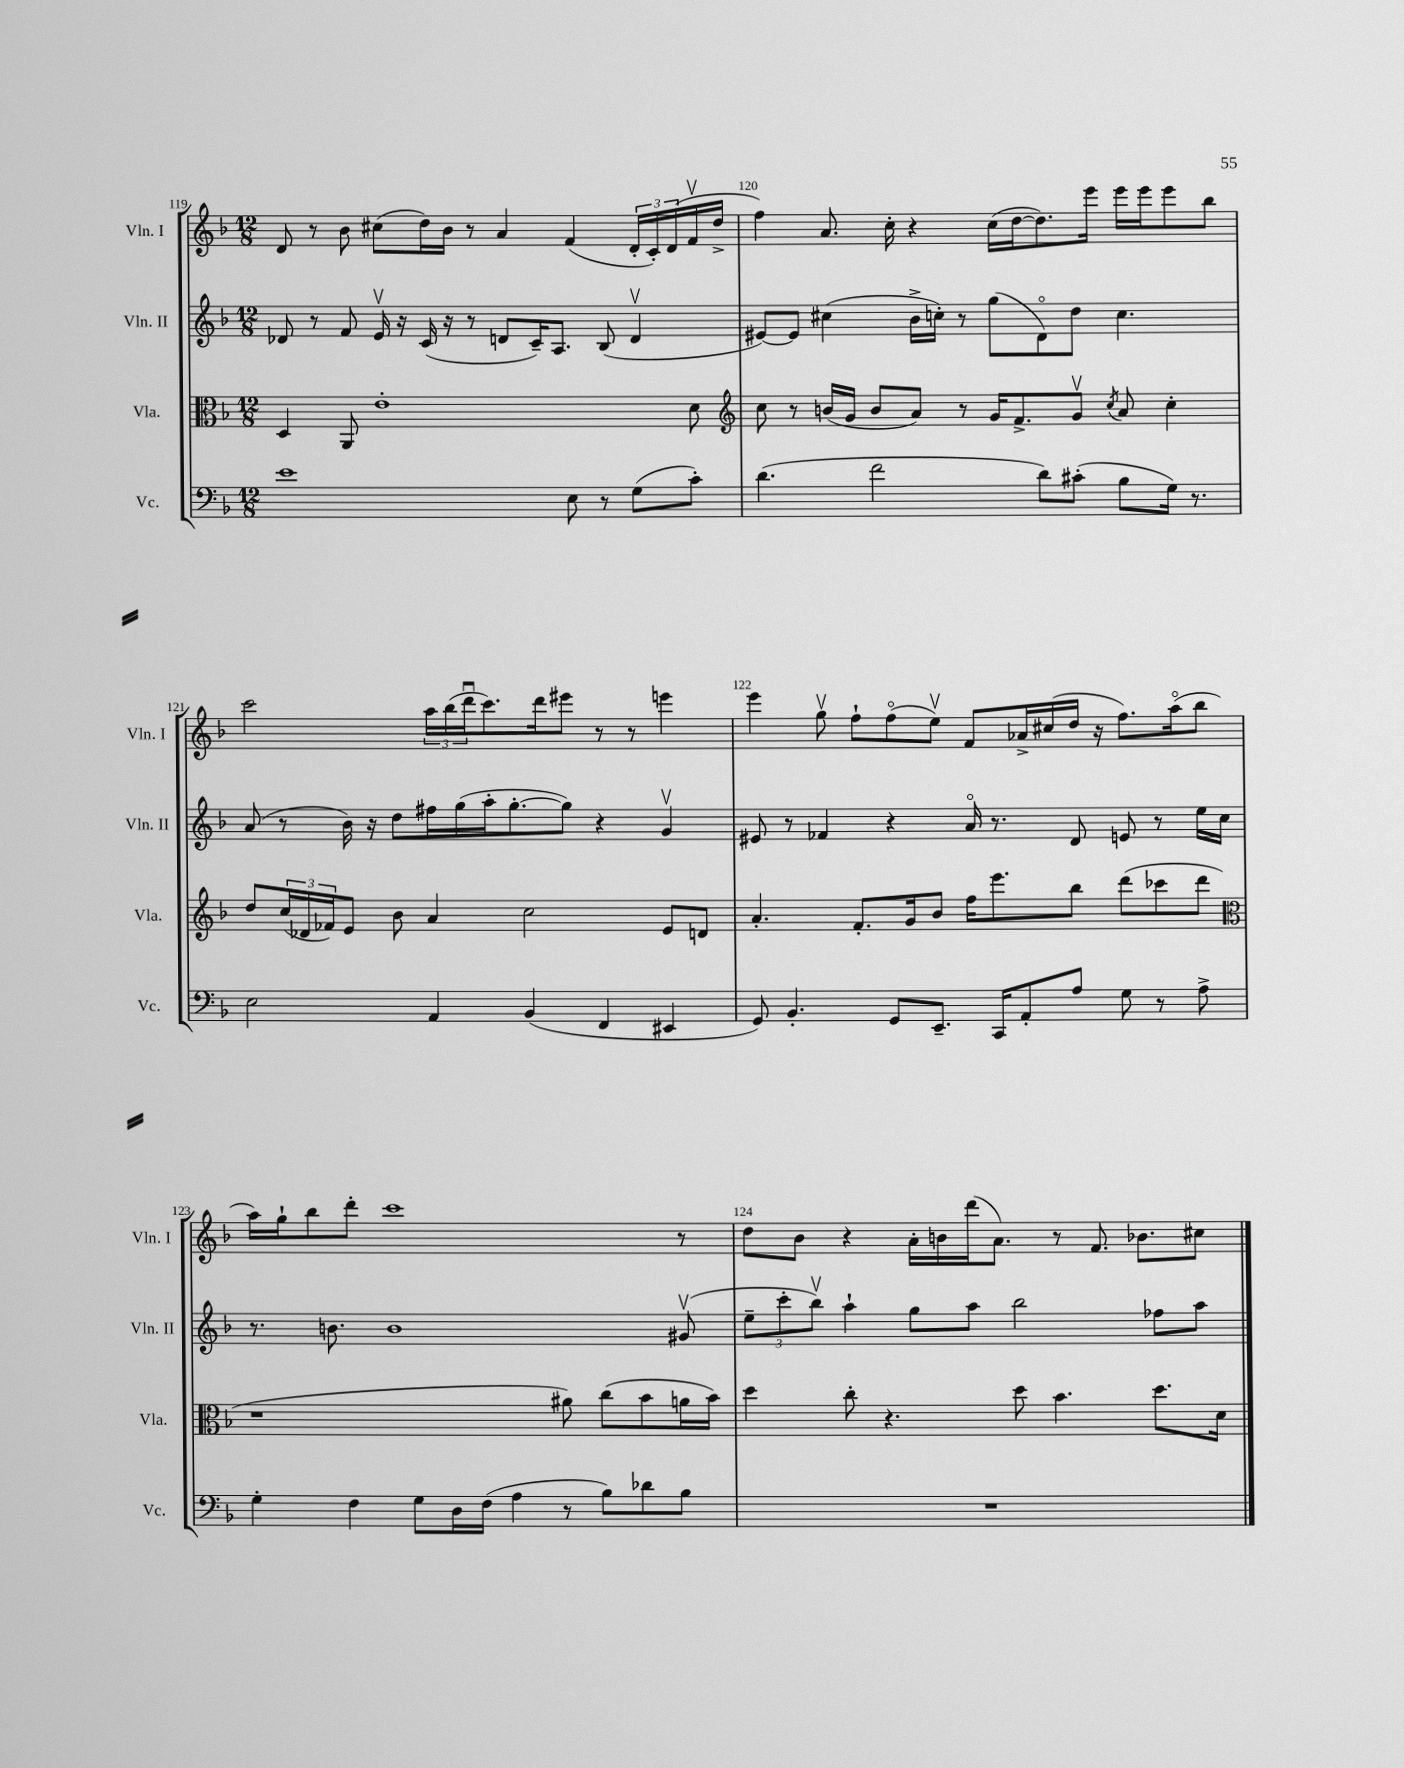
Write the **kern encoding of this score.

**kern	**kern	**kern	**kern
*staff4	*staff3	*staff2	*staff1
*clefF4	*clefC3	*clefG2	*clefG2
*k[b-]	*k[b-]	*k[b-]	*k[b-]
*M12/8	*M12/8	*M12/8	*M12/8
1e	4D/	8d-/	8d/
.	.	8r	8r
.	8AA/	8f/	8b-\
.	1e'	16ev/	(8cc#\L
.	.	16r	.
.	.	(16c/	16dd\L)
.	.	16r	16b-\JJ
.	.	8r	8r
.	.	8d/L	4a/
.	.	16c~/K)	.
.	.	8.A/J	.
8E\	.	.	(4f/
8r	.	(8B-/	.
(8G\L	.	4dv/	24d'/LL
.	.	.	24c'/)
.	.	.	(24d/
8c'\J)	8d\	.	16fv/
.	.	.	16dd^/JJ
=	=	=	=
*	*clefG2	*	*
(4.d\	8cc\	[8e#/L)	4ff\)
.	8r	8e#/]J	.
.	(16b/LL	(4cc#\	8.a/
.	16g/JJ	.	.
2f\	8b/L	.	.
.	.	.	16cc'\
.	8a/J)	16b-^\LL	4r
.	.	16cc'\JJ)	.
.	8r	8r	.
.	16g/LK	(8gg\L	(16cc\LL
.	8.f^/	.	[16dd\J
8d\L)	.	8do\)	8.dd\])
(8c#'\J	8gv/J	8dd\J	.
.	.	.	16eee\Jk
.	8qcc/	.	.
8B-\L	8a/	4.cc\	16eee\LL
.	.	.	16eee\J
16G\Jk)	4cc'\	.	8eee\
8.r	.	.	.
.	.	.	8bb-\J
=	=	=	=
2E\	8dd/L	(8a/	2ccc\
.	(24cc/L	8r	.
.	24d-/	.	.
.	24f-/J)	.	.
.	8e/J	16b-\)	.
.	.	16r	.
.	8b-\	8dd\L	.
4AA/	4a/	16ff#\L	24aa\LL
.	.	.	(24bb-\
.	.	(16gg\	.
.	.	.	24dddu\J
.	.	16aa'\J	8.ccc\)
.	.	[8.gg'\	.
(4BB-/	2cc\	.	.
.	.	.	16ddd\k
.	.	8gg\]J)	8eee#\J
4FF/	.	4r	8r
.	.	.	8r
4EE#/	8e/L	4gv/	4eee\
.	8d/J	.	.
=	=	=	=
8GG/)	4.a'/	8e#/	4eee\
4.BB-'/	.	8r	.
.	.	4f-/	8ggv\
.	8.f'/L	.	8ff`\L
8GG/L	.	4r	(8ffo\
.	16g/k	.	.
8.EE~/J	8b-/J	.	8eev\J)
.	16ff\LK	16ao/	8f/L
16CC/LK	8.eee\	8.r	.
8AA'/	.	.	16a-^/L
.	.	.	(16cc#/
8A/J	8bb-\J	8d/	16dd/JJ
.	.	.	16r
8G\	(8ddd\L	8e/	8.ff\L)
8r	8ccc-\	8r	.
.	.	.	(16aao\k
8A^\	8ddd\J	16ee\LL	8bb-\J
.	.	16cc\JJ	.
=	=	=	=
*	*clefC3	*	*
4G'\	1r	8.r	16aa\LL)
.	.	.	16gg`\J
.	.	.	8bb-\
.	.	8.b\	.
4F\	.	.	8ddd'\J
.	.	1b	1ccc
8G\L	.	.	.
16D\L	.	.	.
(16F\JJ	.	.	.
4A\	.	.	.
8r	8a#\)	.	.
8B-\L)	(8cc\L	.	.
8d-\	8b-\	.	.
8B-\J	16a\L	(8g#v/	8r
.	16b-\JJ)	.	.
=	=	=	=
1.r	4dd\	12ee~\L	8dd\L
.	.	12ccc'\	.
.	.	.	8b-\J
.	.	12bb-v\J)	.
.	8cc'\	4aa`\	4r
.	4.r	.	.
.	.	8gg\L	16a'\LL
.	.	.	16b\
.	.	8aa\J	(16ddd\J
.	.	.	8.a\J)
.	8dd\	2bb-\	.
.	4.b-\	.	8r
.	.	.	8.f/
.	.	.	8.b-\L
.	8.dd\L	8ff-\L	.
.	.	8aa\J	8cc#\J
.	16d\Jk	.	.
==	==	==	==
*-	*-	*-	*-
